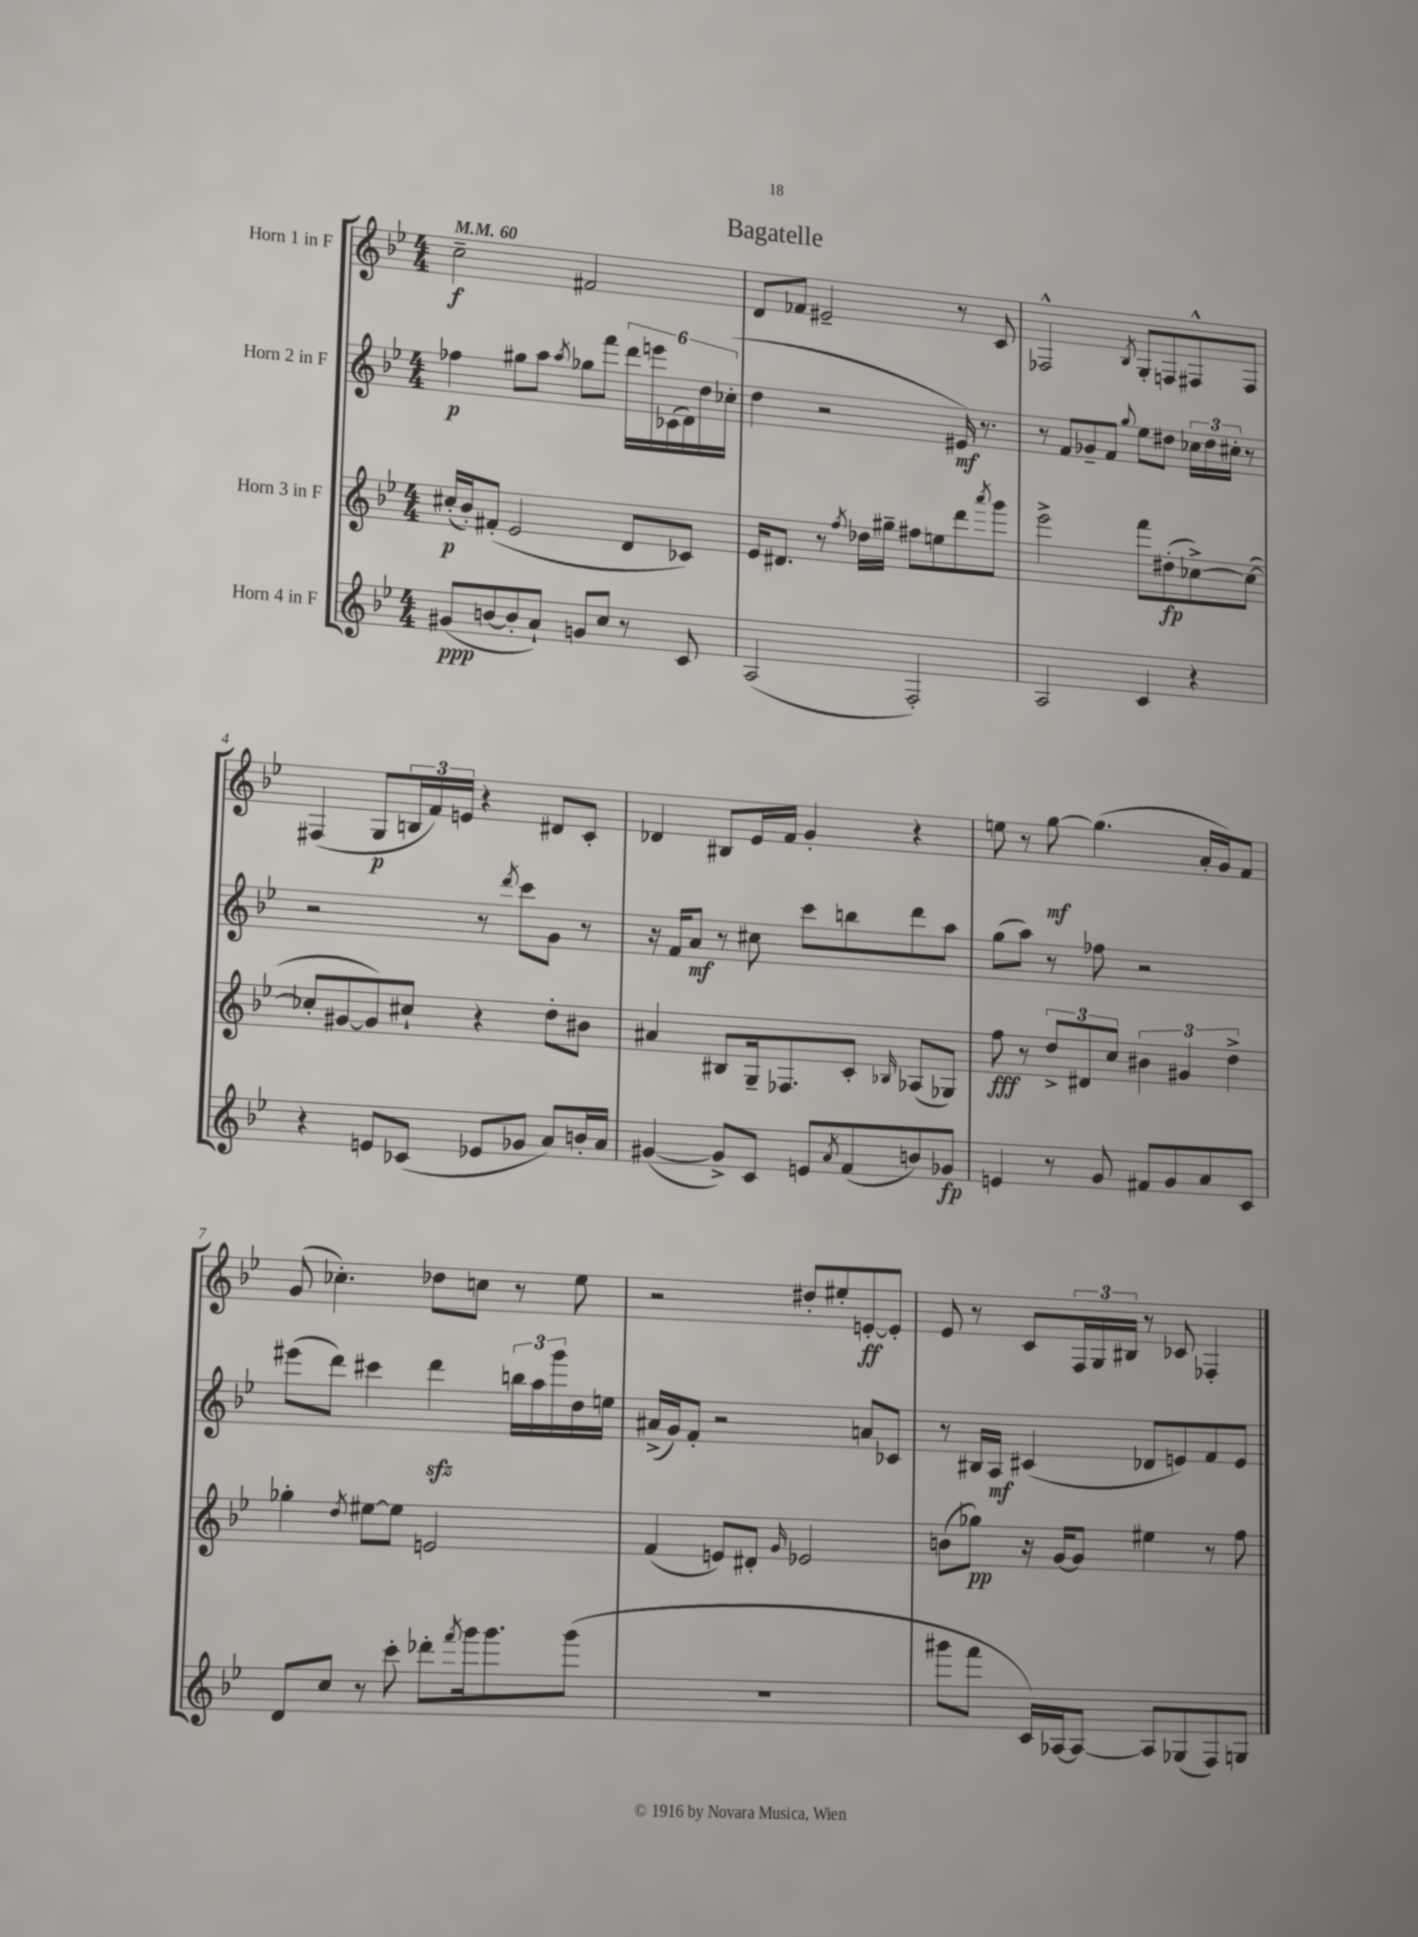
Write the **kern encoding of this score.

**kern	**kern	**kern	**kern
*staff4	*staff3	*staff2	*staff1
*clefG2	*clefG2	*clefG2	*clefG2
*k[b-e-]	*k[b-e-]	*k[b-e-]	*k[b-e-]
*M4/4	*M4/4	*M4/4	*M4/4
*MM60	*MM60	*MM60	*MM60
(8g#	(16cc#'	4ff-	2cc~
.	16b-')	.	.
[8b	(8f#'	.	.
8b']	2e-	8gg#	.
8a`)	.	8aa	.
.	.	8qaa	.
8g	.	8gg-	2f#
8cc	.	8fff	.
8r	8d	24ddd	.
.	.	24eee	.
.	.	(24c-	.
8c	8c-)	24d)	.
.	.	24dd	.
.	.	(24cc-'	.
=	=	=	=
(2A	16e-	4dd	8d
.	8.d#	.	.
.	.	.	8f-
.	8r	2r	2e#~
.	8qff	.	.
.	16dd-	.	.
.	16gg#~	.	.
2F')	8ff#	.	.
.	8ee	.	.
.	8ddd	16e#)	8r
.	.	8.r	.
.	8qaaa	.	.
.	8ggg	.	8c
=	=	=	=
2A	2eee-^	8r	2F-^^
.	.	8f	.
.	.	8g-~	.
.	.	8f	.
.	.	8qqgg	8qB-
4c	8fff	8ee-	8G'
.	(8dd#'	8dd#	8F
4r	[8cc-^)	24cc-	8F#^^
.	.	24dd#	.
.	.	24cc#'	.
.	(8cc-_	8r	8F#
=	=	=	=
4r	8cc-']	2r	(4F#
.	[8g#	.	.
8e	8g#])	.	8G
(8c-	8cc#`	.	24B
.	.	.	24f)
.	.	.	24e
8e-	4r	8r	4r
.	.	8qddd	.
8g-	.	8ccc	.
8a)	8dd'	8g	8d#
16b'	8b#	8r	8c'
16a	.	.	.
=	=	=	=
([4g#	4a#	16r	4d-
.	.	16f	.
.	.	8a	.
8g#^])	8B#	8r	8B#
8c	16G~	8cc#	16e-
.	8.F-	.	16f
8e	.	8ccc	4g'
8qa	.	.	.
(8f	8c'	8bb	.
.	16qqB-	.	.
8b)	(8A-	8ddd	4r
8g-	8G-)	8aa	.
=	=	=	=
4e	8ff	(8gg	8ee
.	8r	8aa)	8r
8r	12dd^	8r	[8gg
.	12d#	.	.
8g	.	8ff-	(4.gg]
.	12cc	.	.
8f#	6b#	2r	.
8g	.	.	.
.	6g#	.	.
8a	.	.	16a'
.	.	.	16g)
.	6dd^	.	.
8c	.	.	8f
=	=	=	=
8d	4gg-'	(8eee#	(8g
8cc	.	8ddd)	4.cc-')
.	8qdd	.	.
8r	[8ee#	4ccc#	.
8ccc'	8ee#]	.	.
8ddd-'	2e	4ddd	8dd-
8qfff	.	.	.
16ggg	.	.	8cc
8.ggg	.	.	.
.	.	24bb	8r
.	.	24aa	.
.	.	24ggg	.
(8ggg	.	16dd	8ee-
.	.	16ee	.
=	=	=	=
1r	(4f	(16a#^	2r
.	.	16g)	.
.	.	8f'	.
.	8e)	2r	.
.	8d#'	.	.
.	16qqg	.	.
.	2e-	.	8dd#'
.	.	.	8ee#'
.	.	8a	[8e'
.	.	8c-	8e']
=	=	=	=
8ggg#	(8b	8r	8e-
8fff	8gg-)	16B#	8r
.	.	16A	.
16c)	16r	(4c#	8c
[16A-	[16g	.	.
8A-_	8g]	.	24F
.	.	.	24G
.	.	.	24B#
8A-]	4ee#	8d-	8r
(8G-	.	8e)	8c-
8F)	8r	8f	4F-'
8G	8ff	8e	.
==	==	==	==
*-	*-	*-	*-
